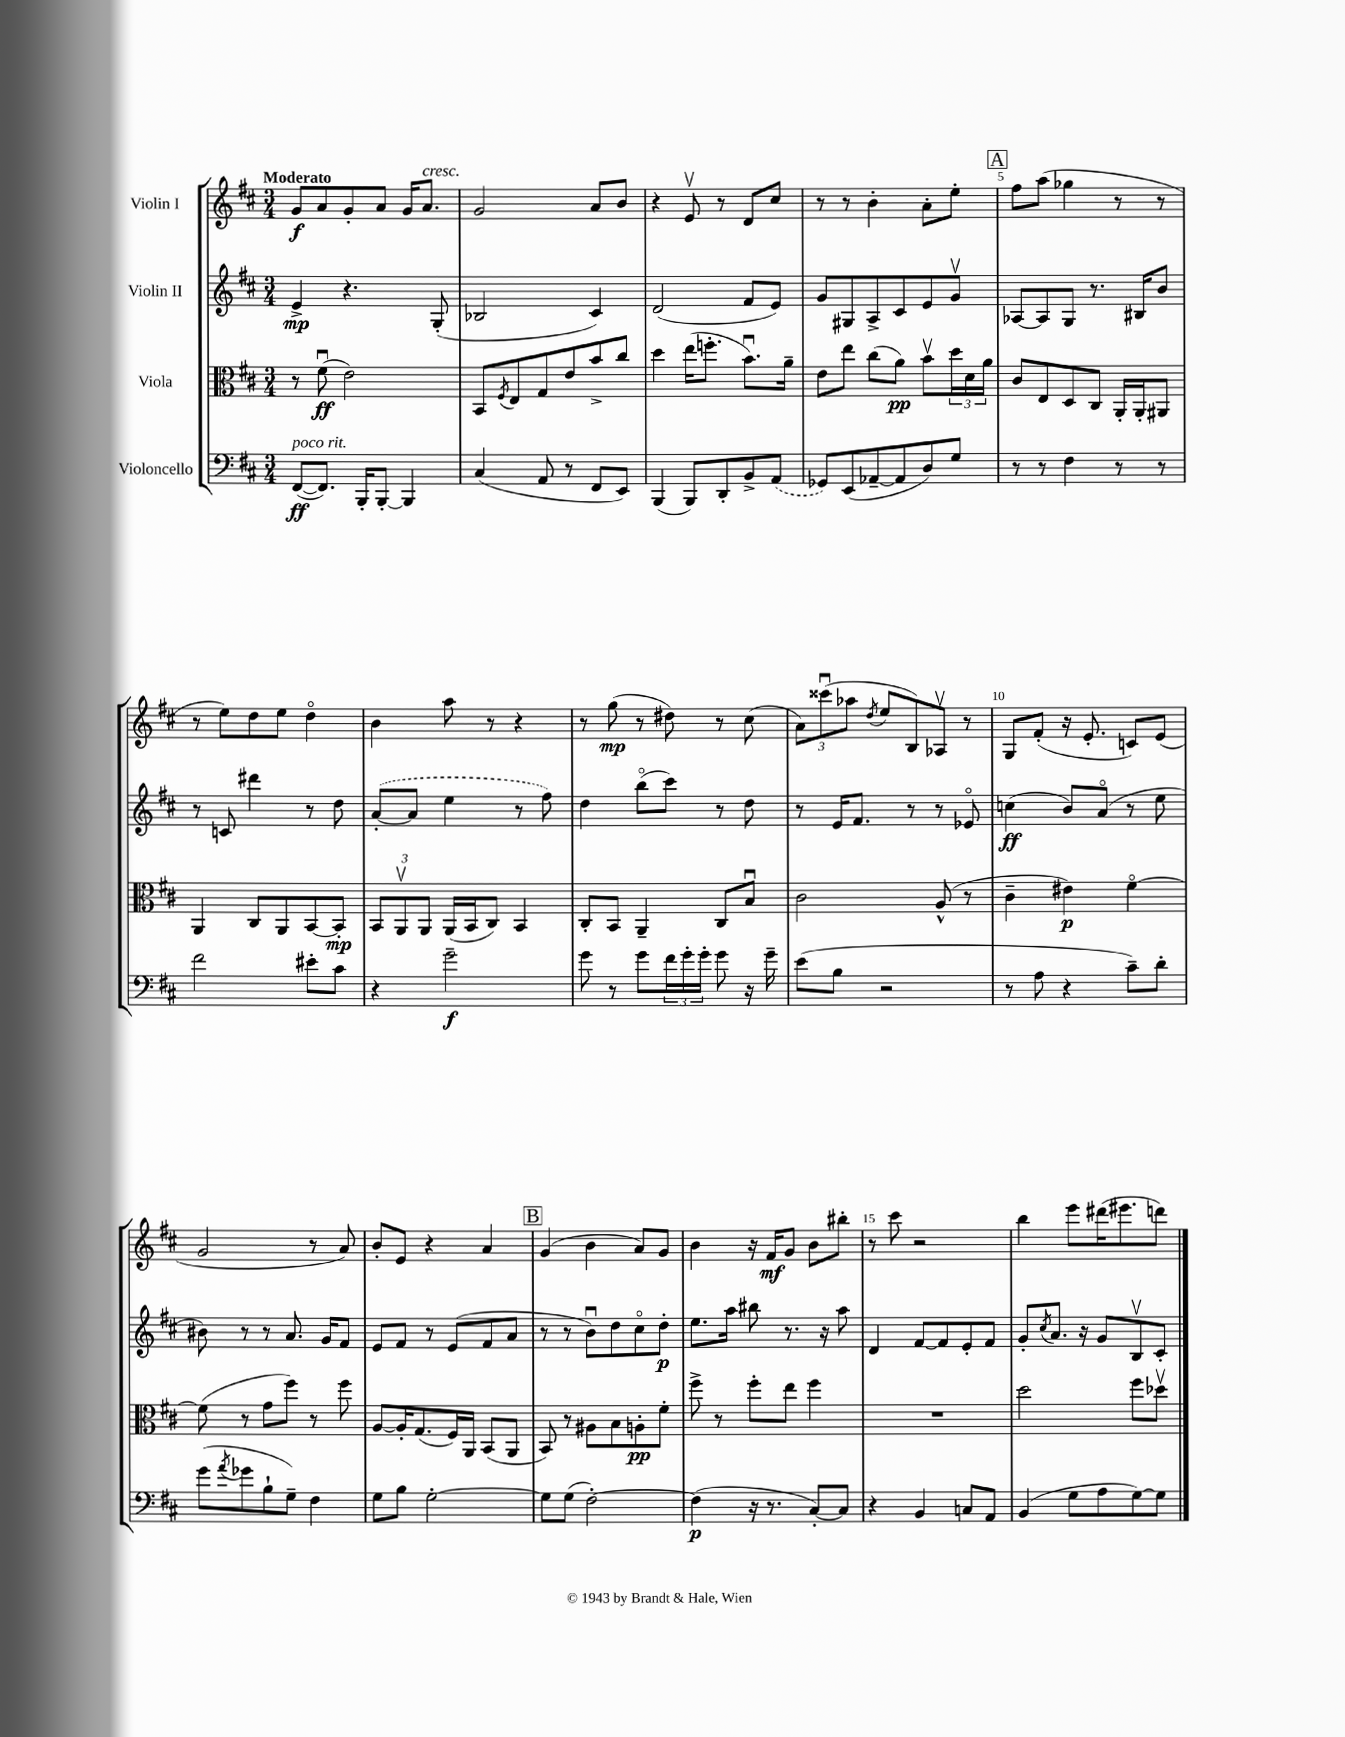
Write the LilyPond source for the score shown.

<<
\new StaffGroup <<
\new Staff = "s0" \with { instrumentName = "Violin I" } {
    \clef treble \key d \major \numericTimeSignature \time 3/4 \tempo "Moderato"
    g'8\f a'8 g'8-. a'8 g'16 a'8.^\markup { \italic "cresc." } |
    g'2 a'8 b'8 |
    r4 e'8\upbow r8 d'8 cis''8 |
    r8 r8 b'4-. a'8-. e''8-. |
    \mark \markup { \box "A" } fis''8 a''8( ges''4 r8 r8 |
    r8 e''8) d''8 e''8 d''4\flageolet |
    b'4 a''8 r8 r4 |
    r8 g''8\mp( r8 dis''8) r8 cis''8( |
    \tuplet 3/2 { a'8) cisis'''8\downbow( aes''8 } \acciaccatura { d''8 } e''8 b8) aes8\upbow r8 |
    g8 fis'8-.( r16 e'8.-. c'8) e'8( |
    g'2 r8 a'8) |
    b'8-. e'8 r4 a'4 |
    \mark \markup { \box "B" } g'4( b'4 a'8) g'8 |
    b'4 r16 fis'16\mf g'8 b'8 bis''8-. |
    r8 cis'''8 r2 |
    b''4 e'''8 dis'''16( eis'''8. d'''8) \bar "|." |
}
\new Staff = "s1" \with { instrumentName = "Violin II" } {
    \clef treble \key d \major \numericTimeSignature \time 3/4
    e'4->\mp r4. g8-.( |
    bes2 cis'4) |
    d'2( fis'8 e'8) |
    g'8 gis8 a8-> cis'8 e'8 g'8\upbow |
    \mark \markup { \box "A" } aes8~ aes8 g8 r8. bis16 b'8 |
    r8 c'8 dis'''4 r8 d''8 |
    \once \slurDashed a'8~-.( a'8 e''4 r8 fis''8) |
    d''4 b''8\flageolet( cis'''8) r8 d''8 |
    r8 e'16 fis'8. r8 r8 ees'8\flageolet |
    c''4\ff( b'8) a'8\flageolet( r8 e''8 |
    bis'8) r8 r8 a'8. g'16 fis'8 |
    e'8 fis'8 r8 e'8( fis'8 a'8 |
    \mark \markup { \box "B" } r8 r8 b'8\downbow) d''8 cis''8\flageolet d''8-.\p |
    e''8. a''16 bis''8 r8. r16 a''8 |
    d'4 fis'8~ fis'8 e'8-. fis'8 |
    g'8-. \acciaccatura { cis''8 } a'8. r16 g'8 b8\upbow cis'8-. \bar "|." |
}
\new Staff = "s2" \with { instrumentName = "Viola" } {
    \clef alto \key d \major \numericTimeSignature \time 3/4
    r8 fis'8\downbow\ff( e'2) |
    b,8 \acciaccatura { fis8 } e8 g8 e'8 b'8-> cis''8 |
    d''4 e''16( f''8.-. b'8.\downbow) a'16-- |
    e'8 e''8 cis''8( a'8\pp) b'8\upbow \tuplet 3/2 { d''16 d'16 a'16 } |
    \mark \markup { \box "A" } cis'8 e8 d8 cis8 a,16-. a,16-. ais,8 |
    a,4 cis8 a,8 b,8~ b,8-.\mp |
    \tuplet 3/2 { b,8 a,8\upbow a,8 } a,16( b,16 cis8) b,4 |
    cis8-. b,8 a,4-- cis8 b8\downbow |
    cis'2 a8-^( r8 |
    cis'4-- eis'4\p) fis'4~\flageolet |
    fis'8( r8 g'8 fis''8) r8 fis''8 |
    a8~ a16-. g8.( fis16) a,16 b,8( a,8 |
    \mark \markup { \box "B" } b,8) r8 ais8 b8 a8-.\pp fis'8-. |
    fis''8-> r8 fis''8-. e''8 fis''4 |
    R2. |
    d''2 fis''8 des''8\upbow \bar "|." |
}
\new Staff = "s3" \with { instrumentName = "Violoncello" } {
    \clef bass \key d \major \numericTimeSignature \time 3/4
    fis,8~\ff^\markup { \italic "poco rit." }( fis,8.) b,,16-. b,,8~-. b,,4 |
    cis4( a,8 r8 fis,8 e,8) |
    b,,4( b,,8) d,8-. b,8-> \once \slurDashed a,8( |
    ges,8) e,8( aes,8~-- aes,8 d8) g8 |
    \mark \markup { \box "A" } r8 r8 fis4 r8 r8 |
    fis'2 eis'8-. cis'8 |
    r4 g'2--\f |
    g'8 r8 g'8 \tuplet 3/2 { fis'16 g'16-. g'16-. } g'8 r16 g'16-- |
    e'8( b8 r2 |
    r8 a8 r4 cis'8--) d'8-. |
    g'8( \acciaccatura { a'8 } ges'8 b8-! g8--) fis4 |
    g8 b8 g2~-. |
    \mark \markup { \box "B" } g8 g8( fis2~-.) |
    fis4\p( r16 r8. cis8~-.) cis8 |
    r4 b,4 c8 a,8 |
    b,4( g8 a8 g8~) g8 \bar "|." |
}
>>
>>
\layout { \context { \Score \override BarNumber.break-visibility = ##(#f #t #t) barNumberVisibility = #(every-nth-bar-number-visible 5) } }
